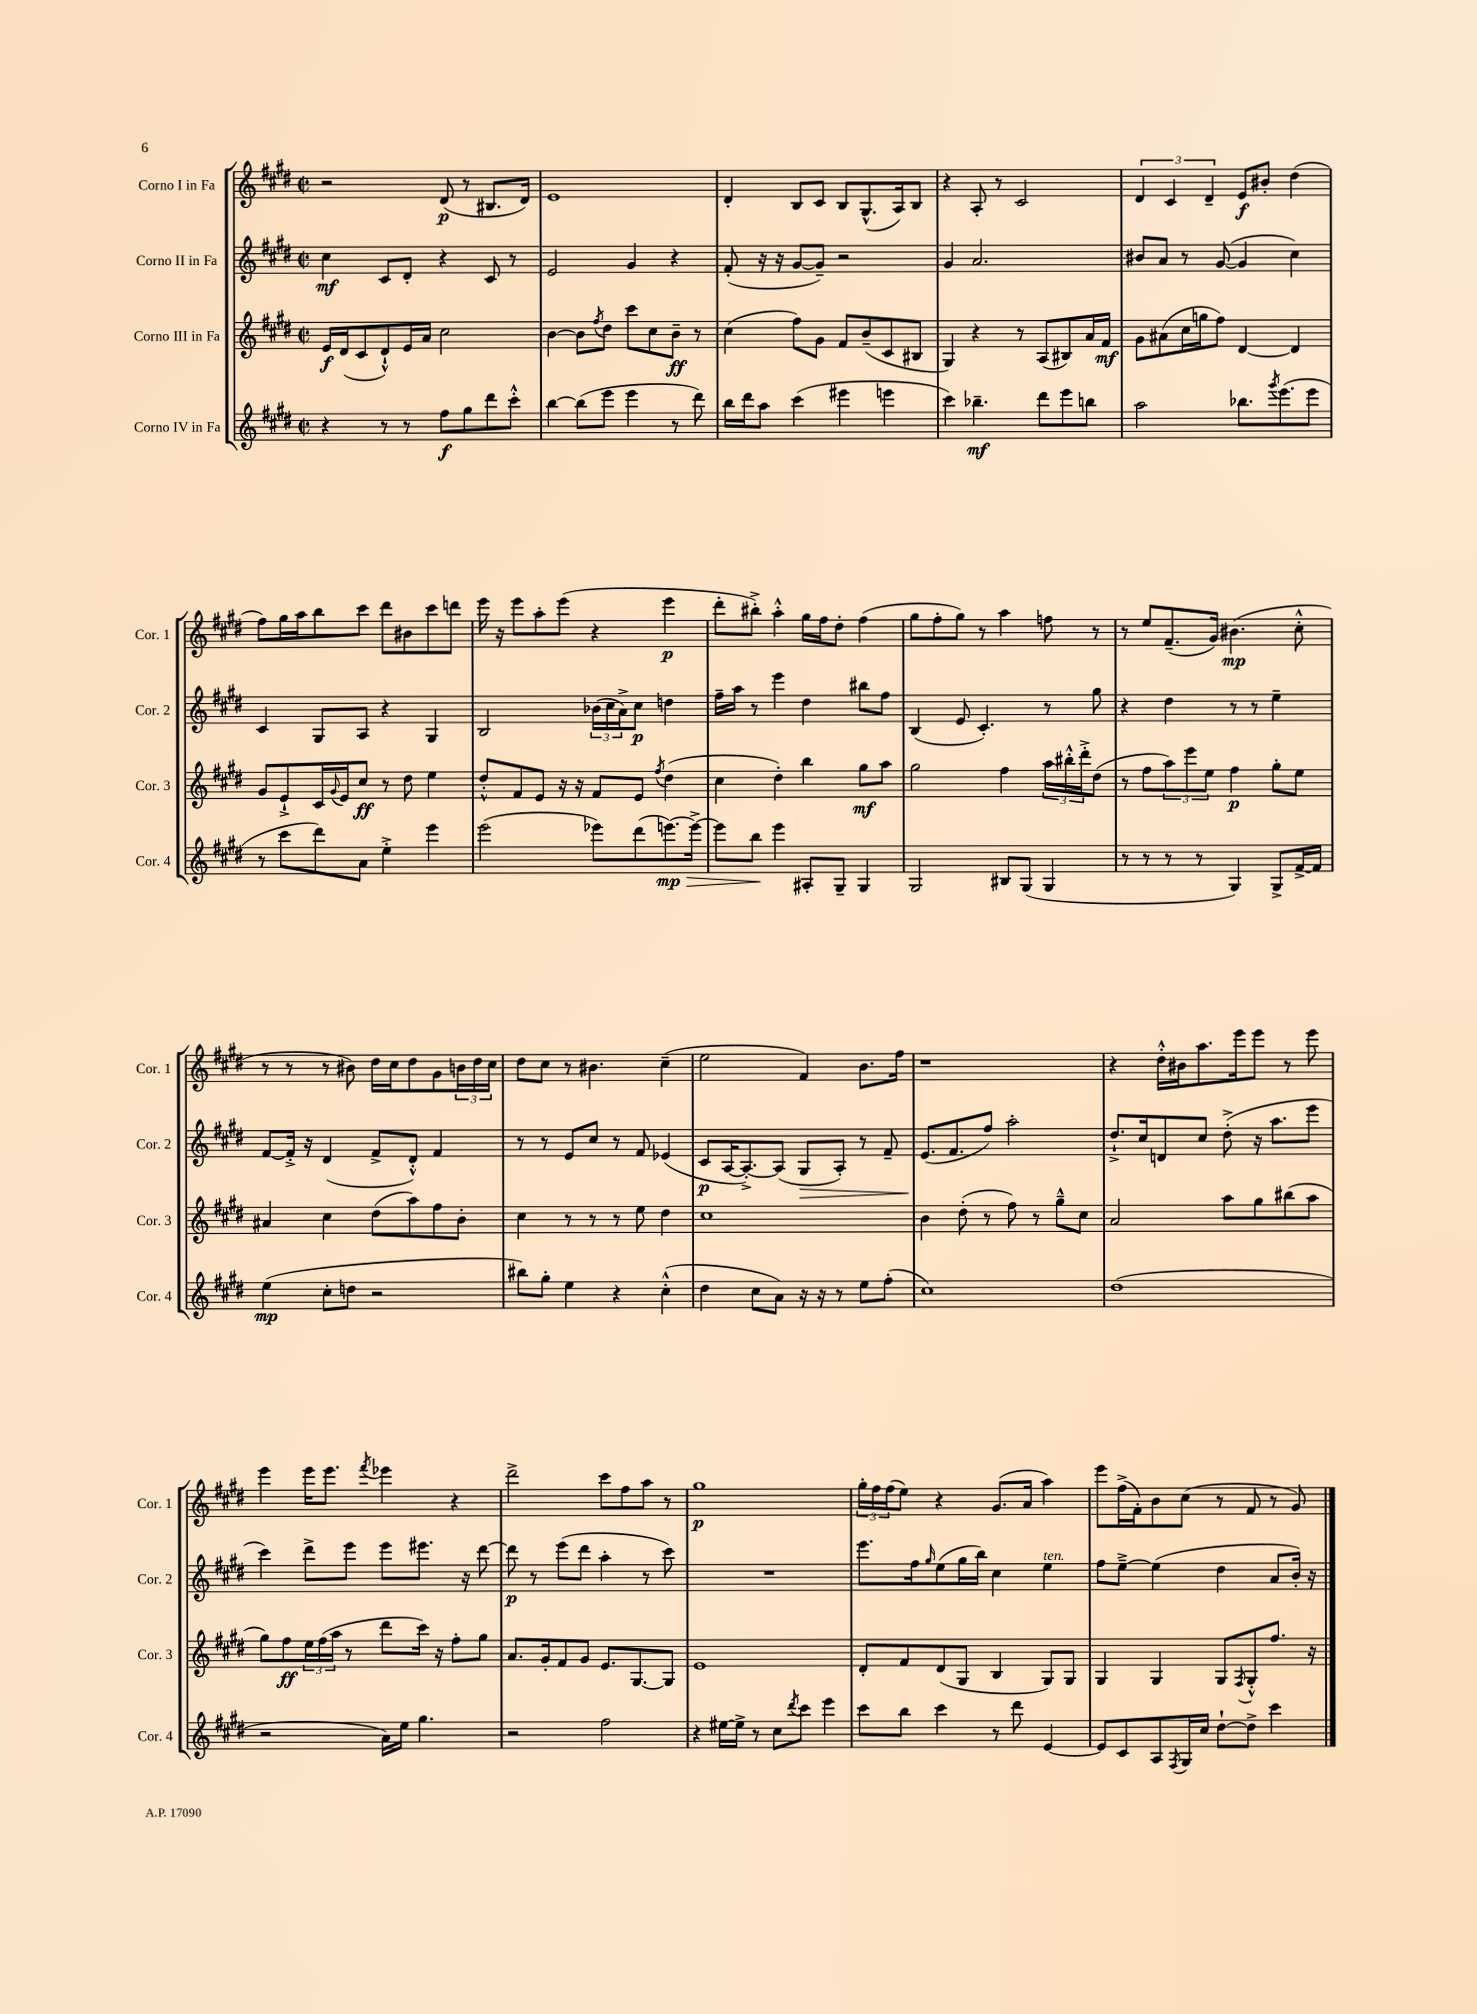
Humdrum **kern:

**kern	**kern	**kern	**kern
*staff4	*staff3	*staff2	*staff1
*clefG2	*clefG2	*clefG2	*clefG2
*k[f#c#g#d#]	*k[f#c#g#d#]	*k[f#c#g#d#]	*k[f#c#g#d#]
*M2/2	*M2/2	*M2/2	*M2/2
*met(c|)	*met(c|)	*met(c|)	*met(c|)
4r	16e/LL	4cc#\	2r
.	(16d#/J	.	.
.	8c#/	.	.
8r	8d#`^^/)	8c#/L	.
8r	16e/L	8d#'/J	.
.	16a/JJ	.	.
8ff#\L	2cc#\	4r	(8d#/
8gg#\	.	.	8r
8ddd#\	.	8c#/	8.B#/L
8ccc#'^^\J	.	8r	.
.	.	.	16d#/Jk)
=	=	=	=
[4bb\	[4b\	2e/	1e
(8bb\]L	8b\]L	.	.
.	8qff#/	.	.
8eee\J	8dd#\J	.	.
4eee\	8ccc#\L	4g#/	.
.	8cc#\	.	.
8r	8b~\J	4r	.
8ddd#\)	8r	.	.
=	=	=	=
16bb\LL	(4cc#\	(8f#'/	4d#'/
16ddd#\J	.	.	.
8aa\J	.	16r	.
.	.	16r	.
(4ccc#\	8ff#\L)	[8g#/L	8B/L
.	8g#\J	8g#~/]J)	8c#/J
4eee#\	8f#/L	2r	8B/L
.	(8b~/	.	(8.G#^^/
4eee\	8c#/	.	.
.	.	.	16A/k)
.	8B#/J	.	8B/J
=	=	=	=
4ccc#\)	4G#/)	4g#/	4r
4.bb-~\	4r	2.a/	8A'/
.	.	.	8r
.	8r	.	2c#/
8ddd#\L	(8A/L	.	.
8eee\	8B#/)	.	.
8bb\J	16a/L	.	.
.	16f#/JJ	.	.
=	=	=	=
2aa\	8g#\L	8b#/L	6d#/
.	(8a#\	8a/J	.
.	.	.	6c#/
.	16cc#\L	8r	.
.	16gg\J	.	.
.	.	.	6d#~/
.	8ff#\J)	([8g#/	.
8.bb-\L	[4d#/	4g#/]	8e/L
.	.	.	8b#'/J
8qggg#/	.	.	.
(8.eee\	.	.	.
.	4d#/]	4cc#\)	(4dd#\
8eee\J	.	.	.
=	=	=	=
8r	8g#/L	4c#/	8ff#\L)
8ccc#\L	8e`^/	.	16gg#\L
.	.	.	16aa\J
8ddd#\)	16c#/L	8G#/L	8bb\
.	8qqg#/	.	.
.	16e/J	.	.
8a\J	8cc#/J	8A/J	8ccc#\J
4ee'^\	8r	4r	8ddd#\L
.	8dd#\	.	8b#\
4eee\	4ee\	4G#/	8ccc#\
.	.	.	8ddd\J
=	=	=	=
(2eee\	8dd#'^^/L	2B/	16eee\
.	.	.	16r
.	8f#/	.	8eee\L
.	8e/J	.	8aa'\
.	16r	.	(8eee\J
.	16r	.	.
8eee-\L)	8f#/L	(24b-\LL	4r
.	.	24cc#\	.
.	.	24a^\J)	.
(8ddd#\	8e/J	8cc#\J	.
.	8qff#/	.	.
[8.eee\)	(4dd#\	4dd\	4eee\
16eee^\_Jk	.	.	.
=	=	=	=
8eee\]L	4cc#\	16ff#~\LL	8ddd#'\L
.	.	16aa\JJ	.
8bb\J	.	8r	8bb#'^\J)
4eee\	4dd#'\)	4eee\	4aa'^^\
8A#'/L	4bb\	4dd#\	16gg#\LL
.	.	.	16ff#\J
8G#~/J	.	.	8dd#'\J
4G#/	8gg#\L	8bb#\L	(4ff#\
.	8aa\J	8ff#\J	.
=	=	=	=
2G#/	2gg#\	(4B/	8gg#\L
.	.	.	8ff#'\
.	.	8e/	8gg#\J)
.	.	4.c#'/)	8r
8B#/L	4ff#\	.	4aa\
(8G#/J	.	.	.
4G#/	24aa\LL	8r	8ff\
.	24bb#'^^\	.	.
.	24ddd#'^\J	.	.
.	(8dd#\J	8gg#\	8r
=	=	=	=
8r	8r	4r	8r
8r	8ff#\L	.	8ee/L
8r	12aa\)	4dd#\	(8.f#~/
.	12eee\	.	.
8r	.	.	.
.	12ee\J	.	.
.	.	.	16g#/Jk)
4G#/)	4ff#\	8r	(4.b#\
.	.	8r	.
8G#^/L	8gg#'\L	4ee~\	.
[16f#^/L	8ee\J	.	8cc#'^^\
16f#/]JJ	.	.	.
=	=	=	=
(4ee\	4a#/	[8f#/L	8r
.	.	16f#'^/]Jk	8r
.	.	16r	.
8cc#'\L	4cc#\	(4d#/	8r
8dd\J	.	.	8b#\)
2r	(8dd#\L	8f#^/L	16dd#\LL
.	.	.	16cc#\J
.	8aa\)	8d#'^^/J)	8dd#\
.	8ff#\	4f#/	8g#\
.	8b'\J	.	24b\L
.	.	.	24dd#\
.	.	.	24cc#\JJ
=	=	=	=
8bb#\L)	4cc#\	8r	8dd#\L
8gg#'\J	.	8r	8cc#\J
4ee\	8r	8e/L	8r
.	8r	8cc#/J	4.b#\
4r	8r	8r	.
.	8ee\	8f#/	.
(4cc#'^^\	4dd#\	(4e-/	(4cc#~\
=	=	=	=
4dd#\	1cc#	8c#/L	2ee\
.	.	[16A/K	.
.	.	8.A'^/_)	.
8cc#\L	.	.	.
8a\J)	.	(8A/]J	.
16r	.	8G#/L	4f#/)
16r	.	.	.
8r	.	8A'/J)	.
8ee\L	.	8r	8.b\L
(8ff#'\J	.	8f#~/	.
.	.	.	16ff#\Jk
=	=	=	=
1cc#)	4b\	(8.e/L	1r
.	.	8.f#/	.
.	(8dd#'\	.	.
.	8r	8ff#/J)	.
.	8ff#\)	2aa'\	.
.	8r	.	.
.	8gg#~^^\L	.	.
.	8cc#\J	.	.
=	=	=	=
(1dd#	2a/	8.dd#`^/L	4r
.	.	16cc#/k	.
.	.	8d/	16dd#'^^\LL
.	.	.	16b#\J
.	.	8cc#/J	8.aa\
.	8aa\L	(8dd#'^\	.
.	.	.	16eee\k
.	8gg#\	16r	8eee\J
.	.	8.aa\L	.
.	(8bb#\	.	8r
.	8aa\J	8eee\J	8eee\
=	=	=	=
2r	8gg#\L)	4ccc#\)	4eee\
.	8ff#\	.	.
.	24ee\L	8ddd#^\L	16eee\LK
.	(24ff#\	.	.
.	.	.	8.eee\J
.	24aa\JJ	.	.
.	8r	8eee\J	.
.	.	.	8qfff#/
16a\LL)	8ddd#\L	8eee\L	4eee-\
16ee\JJ	.	.	.
4.gg#\	16ccc#\Jk)	8.eee#\J	.
.	16r	.	.
.	8ff#'\L	.	4r
.	.	16r	.
.	8gg#\J	[8ddd#\	.
=	=	=	=
2r	8.a/L	8ddd#\]	2ddd#^\
.	.	8r	.
.	16g#'/k	.	.
.	8f#/	(8eee\L	.
.	8g#/J	8ddd#\J	.
2ff#\	8.e/L	4aa'\	8ccc#\L
.	.	.	8ff#\
.	[8.G#/	.	.
.	.	8r	8aa\J
.	8G#/]J	8ccc#\)	8r
=	=	=	=
4r	1e	1r	1gg#
[16ee#\LL	.	.	.
16ee#^\]JJ	.	.	.
8r	.	.	.
8cc#\L	.	.	.
8qddd#/	.	.	.
8ccc#\J	.	.	.
4eee\	.	.	.
=	=	=	=
8ccc#\L	8d#'/L	8.eee\L	24gg#'\LL
.	.	.	24ff#\
.	.	.	(24ff#\J
8bb\J	8f#/	.	8ee\J)
.	.	16ff#\k	.
.	.	16qqgg#/	.
4ccc#\	(8d#/	(8ee\	4r
.	8G#/J	16gg#\L	.
.	.	16bb\JJ)	.
8r	4B/	4cc#\	(8.g#/L
8ddd#\	.	.	.
.	.	.	16a/Jk
[4e/	8G#/L)	4ee\	4aa\)
.	8G#/J	.	.
=	=	=	=
8e/]L	4G#/	8ff#\L	8eee\L
8c#/	.	[8ee~^\J	(16ff#^\L
.	.	.	16f#'\J)
8A/	4G#/	(4ee\]	8b\
8qF#/	.	.	.
16G#/L	.	.	(8cc#\J
16cc#/JJ	.	.	.
[8dd#`\L	8G#/L	4dd#\	8r
.	8qF#/	.	.
8dd#^\]J	8G#'^^/	.	8f#/
4ccc#\	8.ff#/J	8a/L	8r
.	.	16b'/Jk)	8g#/)
.	16r	16r	.
==	==	==	==
*-	*-	*-	*-
